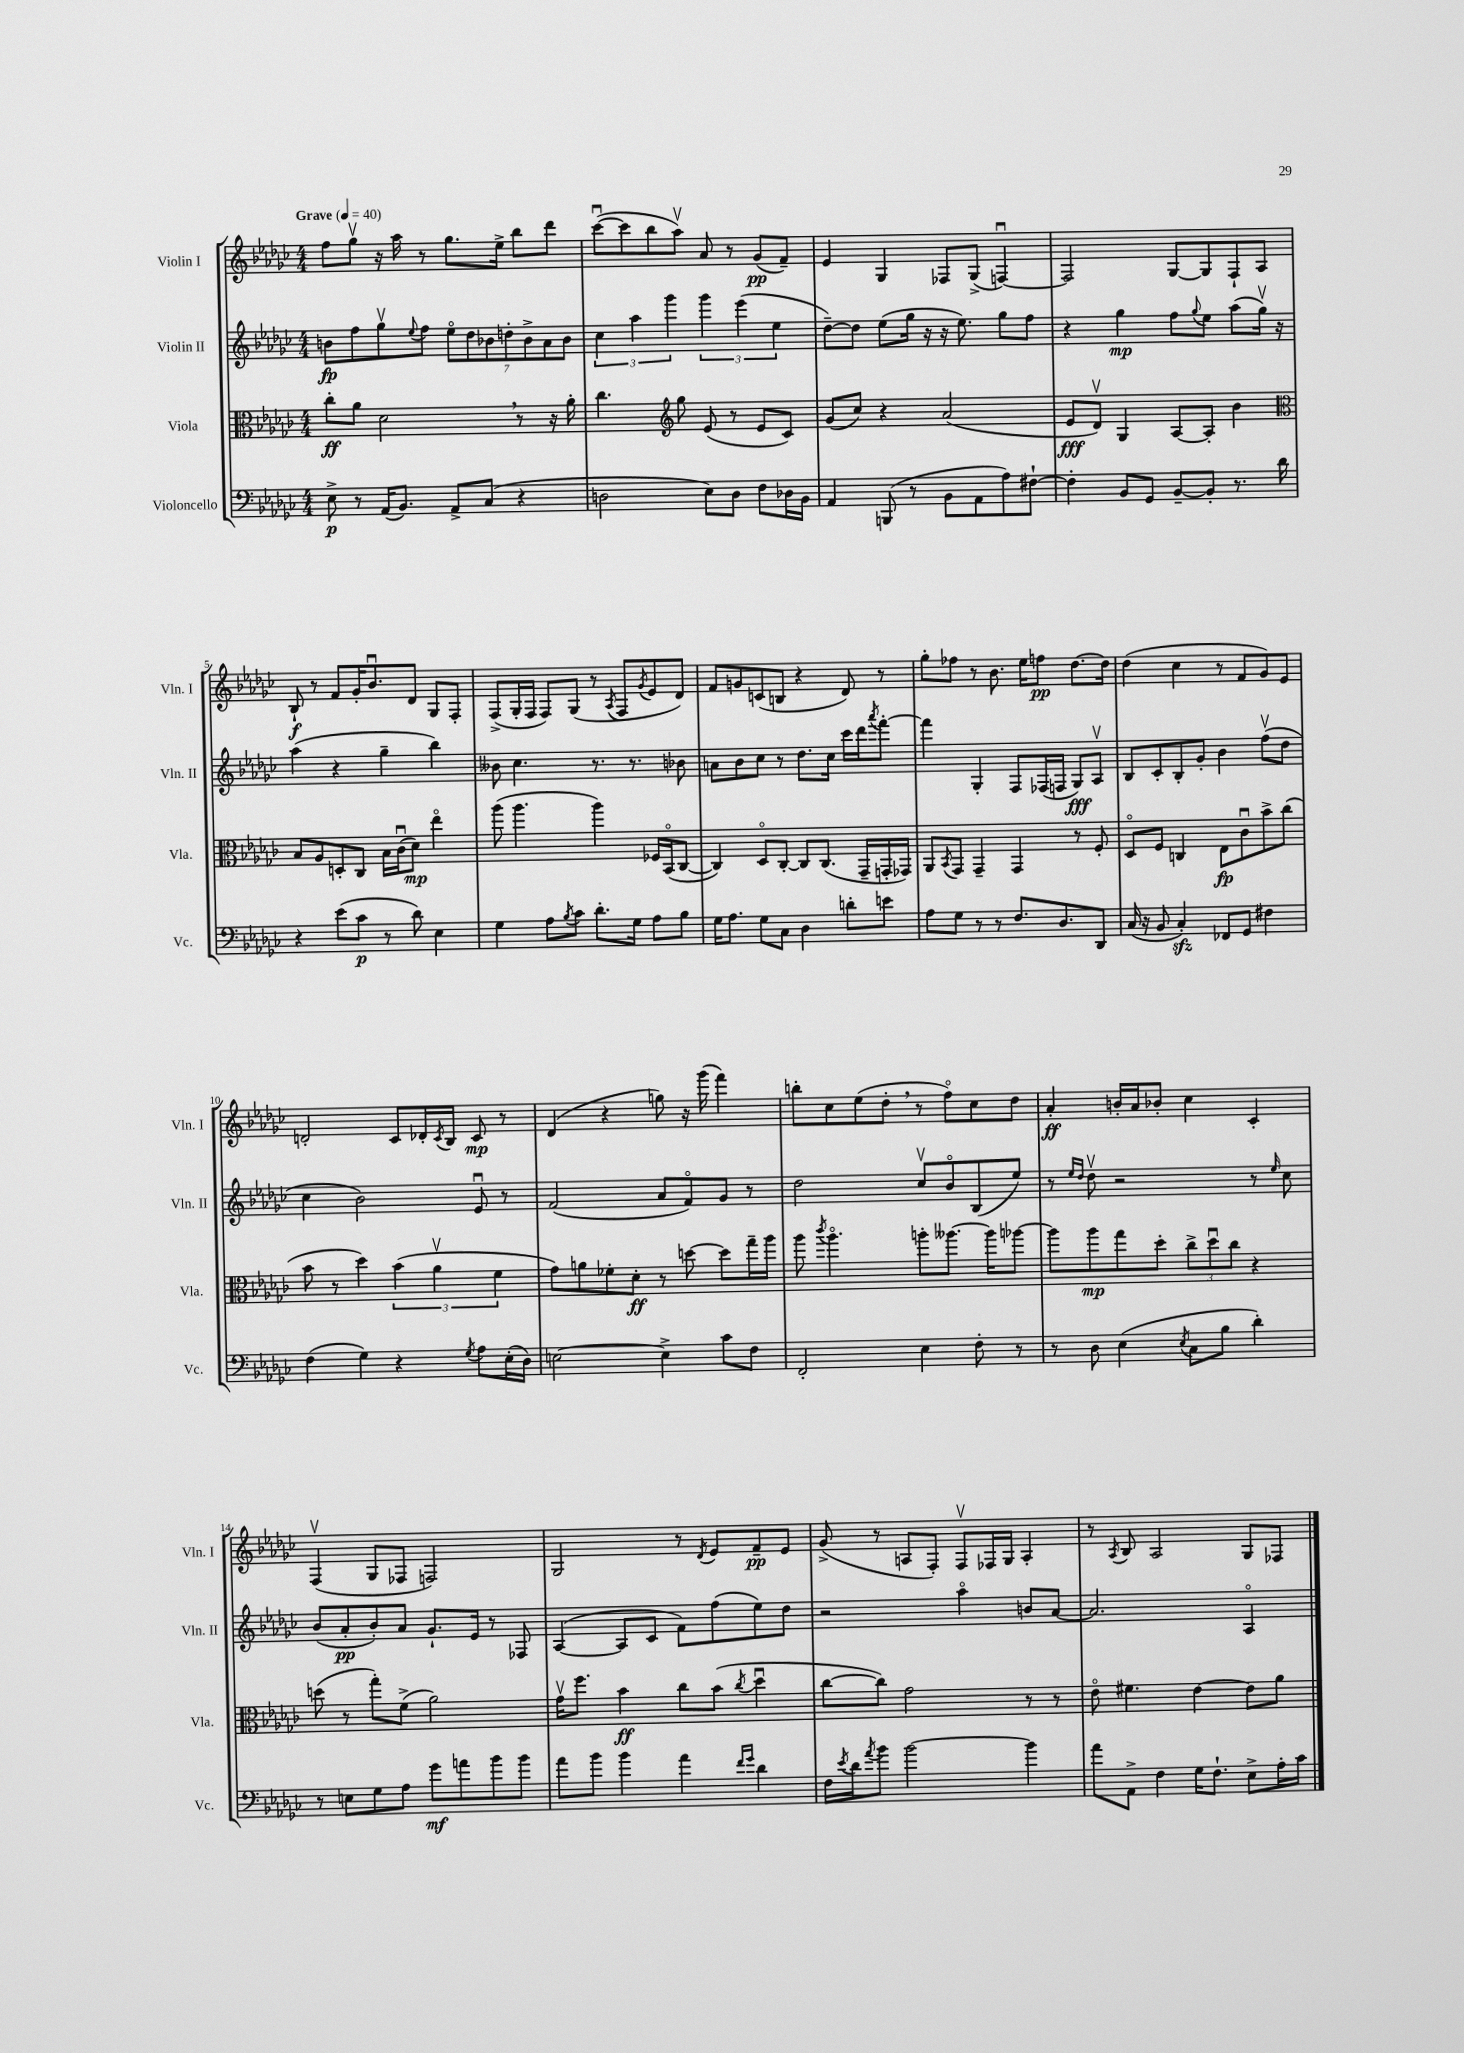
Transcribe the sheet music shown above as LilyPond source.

<<
\new StaffGroup <<
\new Staff = "s0" \with { instrumentName = "Violin I" shortInstrumentName = "Vln. I" } {
    \clef treble \key ges \major \numericTimeSignature \time 4/4 \tempo "Grave" 4 = 40
    f''8 ges''8\upbow r16 aes''16 r8 ges''8. ees''16-> bes''8 des'''8 |
    ces'''8~\downbow( ces'''8 bes''8 aes''8\upbow) aes'8 r8 ges'8\pp( f'8--) |
    ees'4 ges4 fes8 ges8->( f4~\downbow) |
    f2 ges8~ ges8 f8-! aes8 |
    bes8-!\f r8 f'8 ges'16-. bes'8.\downbow des'8 ges8 f8-. |
    f8->( ges16-. f16 f8) ges8( r8 \acciaccatura { aes8 } f8 \acciaccatura { ges'8 } ees'8 des'8) |
    f'8 g'8 c'8( b8 r4 des'8) r8 |
    ges''8-. fes''8 r8 bes'8. ees''16 f''8\pp des''8.~ des''16 |
    des''4( ces''4 r8 f'8 ges'8) ees'8 |
    d'2-. ces'8 des'16-. \acciaccatura { ces'8 } bes16 ces'8\mp r8 |
    des'4( r4 g''8) r16 ges'''16( f'''4) |
    b''8-. ces''8 ees''8( des''8-. \breathe r8 f''8\flageolet) ces''8 des''8 |
    aes'4-.\ff b'16-. aes'16 bes'8-. ces''4 ces'4-. |
    f4\upbow( ges8 fes8 f2) |
    ges2 r8 \acciaccatura { des'8 } ees'8 f'8--\pp ees'8 |
    ges'8->( r8 a8 f8-.) f8\upbow fes16 ges16 a4-. |
    r8 \acciaccatura { aes8 } bes8 aes2 ges8 fes8 \bar "|." |
}
\new Staff = "s1" \with { instrumentName = "Violin II" shortInstrumentName = "Vln. II" } {
    \clef treble \key ges \major \numericTimeSignature \time 4/4
    b'8\fp f''8 ges''8\upbow \appoggiatura { ees''8 } f''8 \tuplet 7/4 { ees''8\flageolet des''8 bes'8 d''8-. bes'8-> aes'8 bes'8 } |
    \tuplet 3/2 { ces''4 aes''4 ges'''4 } \tuplet 3/2 { ges'''4 ees'''4( ees''4 } |
    des''8~--) des''8 ees''8( ges''16 r16 r16 ees''8.) ges''8 f''8 |
    r4 ges''4\mp f''8 \appoggiatura { ges''8 } ees''8 aes''8( ges''16\upbow) r16 |
    aes''4( r4 ges''4-- bes''4) |
    beses'8 ces''4. r8. r8. bes'8 |
    a'8 bes'8 ces''8 r8 des''8. ces''16 ces'''16 des'''16 \acciaccatura { aes'''8 } f'''8~-. |
    f'''4 ges4-. f8 fes16( f16 ges8\fff) aes8\upbow |
    bes8 ces'8-. bes8-. ges'8-. bes'4 f''8\upbow( des''8 |
    ces''4 bes'2) ees'8\downbow r8 |
    f'2( aes'8 f'8\flageolet) ges'8 r8 |
    des''2 ces''8\upbow bes'8\flageolet bes8( ees''8) |
    r8 \grace { ees''16 des''16 } des''8\upbow r2 r8 \grace { ees''16 } ces''8 |
    bes'8( aes'8-.\pp bes'8-.) aes'8 ges'8.-! ees'16 r8 fes8 |
    aes4~( aes8 ces'8 f'8) f''8( ees''8) des''8 |
    r2 aes''4\flageolet b'8 aes'8~ |
    aes'2. aes4\flageolet \bar "|." |
}
\new Staff = "s2" \with { instrumentName = "Viola" shortInstrumentName = "Vla." } {
    \clef alto \key ges \major \numericTimeSignature \time 4/4
    ces''8-.\ff aes'8 des'2 \breathe r8 r16 aes'16-. |
    ces''4. \clef treble ges''8 ees'8( r8 ees'8 ces'8) |
    ges'8( ces''8) r4 aes'2( |
    ees'8\fff des'8\upbow) ges4 aes8~ aes8-. bes'4 |
    \clef alto bes8 aes8 d8-. ces8 bes16 ces'16\downbow( des'8\mp) ees''4\flageolet |
    aes''8( aes''4. aes''4) fes16 bes,16\flageolet( ces8~ |
    ces4) des8\flageolet ces8~-. ces8 ces8.( ges,16-- g,16-. ges,16) |
    aes,8 \acciaccatura { bes,8 } ges,8 ges,4-- ges,4 r8 f8-. |
    des8\flageolet f8 c4 ees8\fp ces'8\downbow bes'8-> ces''8( |
    bes'8 r8 des''4) \tuplet 3/2 { bes'4( aes'4\upbow f'4 } |
    ges'8) a'8 fes'8-. des'8-.\ff r8 d''8~ d''8 ges''16-- aes''16 |
    aes''8 \acciaccatura { ces'''8 } aes''4.\flageolet a''8-. aeses''8.~ aeses''16 aes''8~ |
    aes''8 aes''8\mp ges''8 des''8-. \tuplet 3/2 { ces''8-> des''8\downbow ces''8 } r4 |
    d''8( r8 ges''8-.) f'8->( aes'2) |
    ges'16\upbow f''8. bes'4\ff ces''8 bes'8( \acciaccatura { ces''8 } des''4\downbow |
    ces''8~ ces''8) ges'2 r8 r8 |
    ees'8\flageolet fis'4. ees'4~ ees'8 aes'8 \bar "|." |
}
\new Staff = "s3" \with { instrumentName = "Violoncello" shortInstrumentName = "Vc." } {
    \clef bass \key ges \major \numericTimeSignature \time 4/4
    ees8->\p r8 aes,16( bes,8.) aes,8-> ces8( r4 |
    d2 ees8) d8 f8 des16 bes,16 |
    aes,4 b,,8( r8 bes,8 aes,8 aes8) fis8~-! |
    fis4-. bes,8 ges,8 bes,8~-- bes,8-. r8. des'16 |
    r4 ees'8( ces'8\p r8 des'8) ees4 |
    ges4 aes8 \acciaccatura { bes8 } ces'8 des'8.-. ges16 aes8 bes8 |
    ges16 aes8. ges8 ces8 des4 d'8-. e'8 |
    aes8 ges8 r8 r8 f8. des8. des,8 |
    ces16( r16 bes,8 ces4-.\sfz) fes,8 ges,8 fis4 |
    f4( ges4) r4 \acciaccatura { ges8 } aes8 ees16-.( des16) |
    e2~ e4-> ces'8 f8 |
    f,2-. ees4 f8-. r8 |
    r8 des8 ees4( \acciaccatura { ees8 } ces8 bes8 des'4-.) |
    r8 e8 ges8 aes8 ges'8\mf a'8 bes'8 bes'8 |
    aes'8 bes'8 bes'4 aes'4 \grace { f'16 ges'16 } des'4 |
    f16 \acciaccatura { ees'8 } des'16 \acciaccatura { aes'8 } bes'8 bes'2~ bes'4 |
    aes'8 aes,8-> f4 ges16 f8.-! ees8-> aes16-. ces'16 \bar "|." |
}
>>
>>
